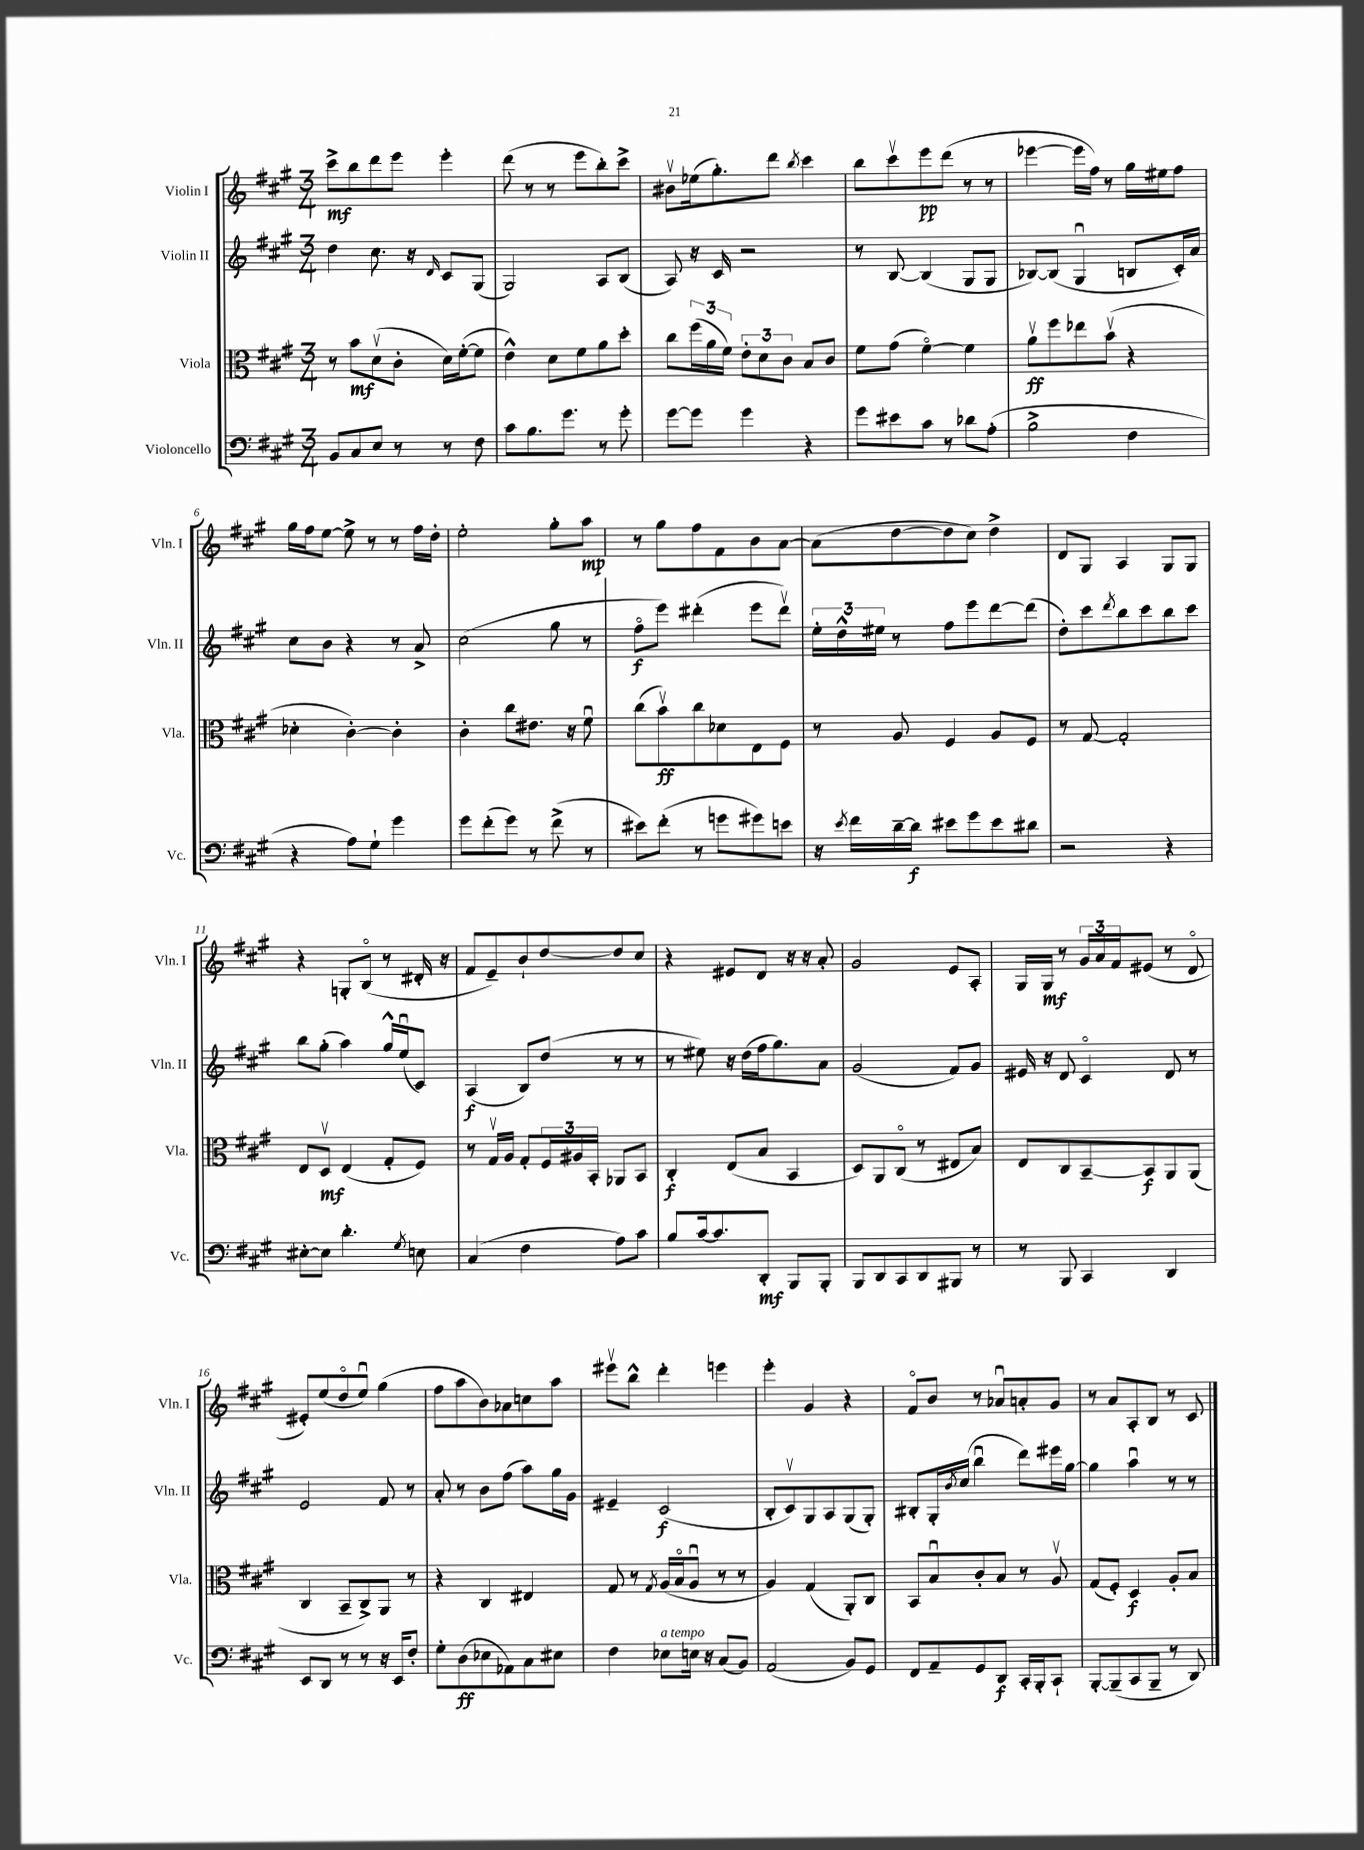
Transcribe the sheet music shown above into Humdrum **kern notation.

**kern	**kern	**kern	**kern
*staff4	*staff3	*staff2	*staff1
*clefF4	*clefC3	*clefG2	*clefG2
*k[f#c#g#]	*k[f#c#g#]	*k[f#c#g#]	*k[f#c#g#]
*M3/4	*M3/4	*M3/4	*M3/4
8BB/L	8r	4dd\	8ccc#^\L
8C#/	8b\L	.	8bb\
8E/J	(8dv\	8.cc#\	8ddd\
8r	8c#'\J	.	8eee\J
.	.	16r	.
.	.	16qqd/	.
8r	16d\LL)	8c#/L	4eee'\
.	([16f#'\J	.	.
8F#\	8f#\]J	(8G#/J	.
=	=	=	=
8c#\L	4e^^\)	2G#/)	(8ddd\
8.B\	.	.	8r
.	8d\L	.	8r
8.g#\J	.	.	.
.	8f#\	.	8eee\L
8r	8a\	8A/L	8bb'\)
8g#'\	8dd'\J	(8B/J	8ccc#^\J
=	=	=	=
[8g#\L	8cc#\L	8A/)	8b#v\L
8g#\]J	(24ff#\L	16r	(16ee-\k
.	24a\	.	.
.	.	16c#/	8.gg#'\)
.	24f#\JJ)	.	.
4g#\	12e'\L	2r	.
.	12d\	.	.
.	.	.	8ddd\J
.	12c#\J	.	.
.	.	.	8qbb/
4r	8B/L	.	4ccc#\
.	8c#/J	.	.
=	=	=	=
8g#\L	8f#\L	8r	8bb\L
8e#\	(8g#\J	[8B/	8ccc#v\
8c#\J	[4f#o\)	(4B/]	8eee\
8r	.	.	(8ddd\J
8d-\L	4f#\]	8G#/L	8r
(8A'\J	.	8G#/J	8r
=	=	=	=
2B^\	8av\L	[8B-/L)	[4eee-\
.	8ff#\	(8B-/]J	.
.	8ee-\	4G#u/	16eee-\]LL
.	.	.	16ff#\JJ)
.	(8bv\J	.	8r
4F#\	4r	8B/L	16gg#\LL
.	.	.	16ee#\J
.	.	16c#'/L)	8ff#\J
.	.	16a/JJ	.
=	=	=	=
4r	4d-'\	8cc#\L	16gg#\LL
.	.	.	16ff#\J
.	.	8b\J	[8ee\J
8A\L)	[4c#'\)	4r	8ee^\]
8G#`\J	.	.	8r
4g#\	4c#'\]	8r	8r
.	.	8a^/	16ff#\LL
.	.	.	16dd'\JJ
=	=	=	=
8g#\L	4c#'\	(2cc#\	2ee'\
(8f#'\	.	.	.
8g#\J)	8cc#\L	.	.
8r	8.e#\J	.	.
(8f#^\	.	8gg#\	8gg#'\L
.	16r	.	.
8r	8f#u\	8r	8aa\J
=	=	=	=
8e#\L)	(8cc#\L	8ff#o\L	8r
(8f#'\J	8bv\)	8eee\J)	8gg#\L
8r	8cc#\	(4ddd#'\	8ff#\
8g\L	8d-\	.	8f#\
8g#\)	8E\	8eee\L	8b\
8e\J	8F#\J	8ddd#v\J)	[8a\J
=	=	=	=
16r	8r	24ee'\LL	(8a\]L
.	.	24dd^^\	.
8qe/	.	.	.
16f#\LL	.	.	.
.	.	24ee#\JJ	.
[16d~\	8A/	8r	[8dd\
16d\]JJ	.	.	.
8e#\L	4F#/	8ff#\L	8dd\]
8g#\	.	8eee\	8cc#\J)
8e#\	8A/L	[8ddd\	4dd^\
8d#\J	8F#/J	(8ddd\]J	.
=	=	=	=
2r	8r	8dd'\L)	8d/L
.	[8G#/	8ccc#\	8G#/J
.	.	8qddd/	.
.	2G#'/]	8bb\	4A/
.	.	8ccc#\	.
4r	.	8bb\	8G#/L
.	.	8ccc#\J	8G#/J
=	=	=	=
[8E#'\L	8E/L	8bb\L	4r
8E#\]J	8Dv/J	(8gg#'\J	.
4.d'\	(4E/	4aa\)	8G'/L
.	.	.	(8Bo/J
.	8G#'/L	16gg#^^/LL	8r
.	.	(16eeu/J	.
8qG#/	.	.	.
8E\	8F#/J)	8c#/J)	16d#'/
.	.	.	16r
=	=	=	=
(4C#/	8r	(4A/	8f#/L
.	16G#v/LL	.	8e~/)
.	16A/JJ	.	.
4F#\	8G#'/L	8B/L)	8b`/
.	24F#/L	(8dd/J	[8dd/
.	24A#/	.	.
.	24BB'/JJ	.	.
8A\L)	8AA-/L	8r	8dd/]
8c#\J	8BB/J	8r	8cc#/J
=	=	=	=
8B/L	4C#'/	8r	4r
[16c#/k	.	8ee#\)	.
8.c#/]	.	.	.
.	(8E/L	16r	8e#/L
.	.	(16dd\LL	.
8DD'/J	8B/J	16ff#\J	8d/J
.	.	8.gg#\)	.
8BBB/L	4BB/	.	16r
.	.	.	16r
8BBB'/J	.	8a\J	8a'/
=	=	=	=
8BBB/L	8D/L)	(2g#/	2g#/
8DD/	8AA/	.	.
8CC#/	(8C#o/J	.	.
8DD/	8r	.	.
8BBB#/J	8E#/L	8f#/L)	8e/L
8r	8B/J)	8g#/J	8A'/J
=	=	=	=
8r	8E/L	16e#/	16G#/LL
.	.	16r	16G#/JJ
8BBB/	8C#/	8d/	8r
4CC#/	[8BB~/	4c#o/	24g#/LL
.	.	.	24a/
.	.	.	24f#/J
.	8BB/]	.	(8e#/J
4DD/	8AA/	8d/	8r
.	(8AA/J	8r	8do/
=	=	=	=
8EE/L	4C#/	2e/	8e#'/L)
8DD/J	.	.	(8ee/
8r	8BB~/L	.	8ddo/
8r	8C#^/)	.	8eeu/J)
16r	8AA/J	8f#/	(4gg#\
16EE/LK	.	.	.
8F#'/J	8r	8r	.
=	=	=	=
8G#'\L	4r	8a'/	8ff#\L
(8D\	.	8r	8aa\
8E-\	4C#/	8b\L	8b\)
8AA-\)	.	(8ff#\J	8a-\
8C#\	4E#/	8aa\L)	8cc\
8E#\J	.	16gg#\L	8aa\J
.	.	16g#\JJ	.
=	=	=	=
4F#\	8G#/	4e#~/	8eee#v\L
.	8r	.	8bb^^\J
.	8qG#/	.	.
8E-\L	(16A/LL	(2c#/	4ddd'\
.	16Bo/J	.	.
16E\Jk	8Au/J	.	.
16r	.	.	.
(8C#/L	8r	.	4eee\
8BB/J)	8r	.	.
=	=	=	=
(2AA/	4A/)	8B'/L	4eee'\
.	.	8c#v/)	.
.	(4G#/	8G#/	4g#/
.	.	8A/	.
8BB/L)	8AA'/L)	(8G#/	4r
8GG#/J	8C#/J	8G#'/J)	.
=	=	=	=
8FF#/L	8BB/L	8B#'/L	8f#o/L
8AA~/	8Bu/	16G#'/L	8b/J
.	.	8qb/	.
.	.	(16cc#/JJ	.
8GG#/	8c#'/	4bbu\	8r
8DD/J	8B/J	.	8a-u/L
16CC#'/LL	8r	8ddd\L)	8a'/
16BBB'/J	.	.	.
8CC#`/J	8Av/	16eee#\L	8g#/J
.	.	[16gg#\JJ	.
=	=	=	=
[8BBB'/L	(8G#/L	4gg#\]	8r
(8BBB~/]	8F#'/J)	.	8a/L
8CC#/	4D/	4aau\	8A'/
8BBB~/J	.	.	8B/J
8r	8A'/L	8r	8r
8DD/)	8B/J	8r	8c#/
==	==	==	==
*-	*-	*-	*-
